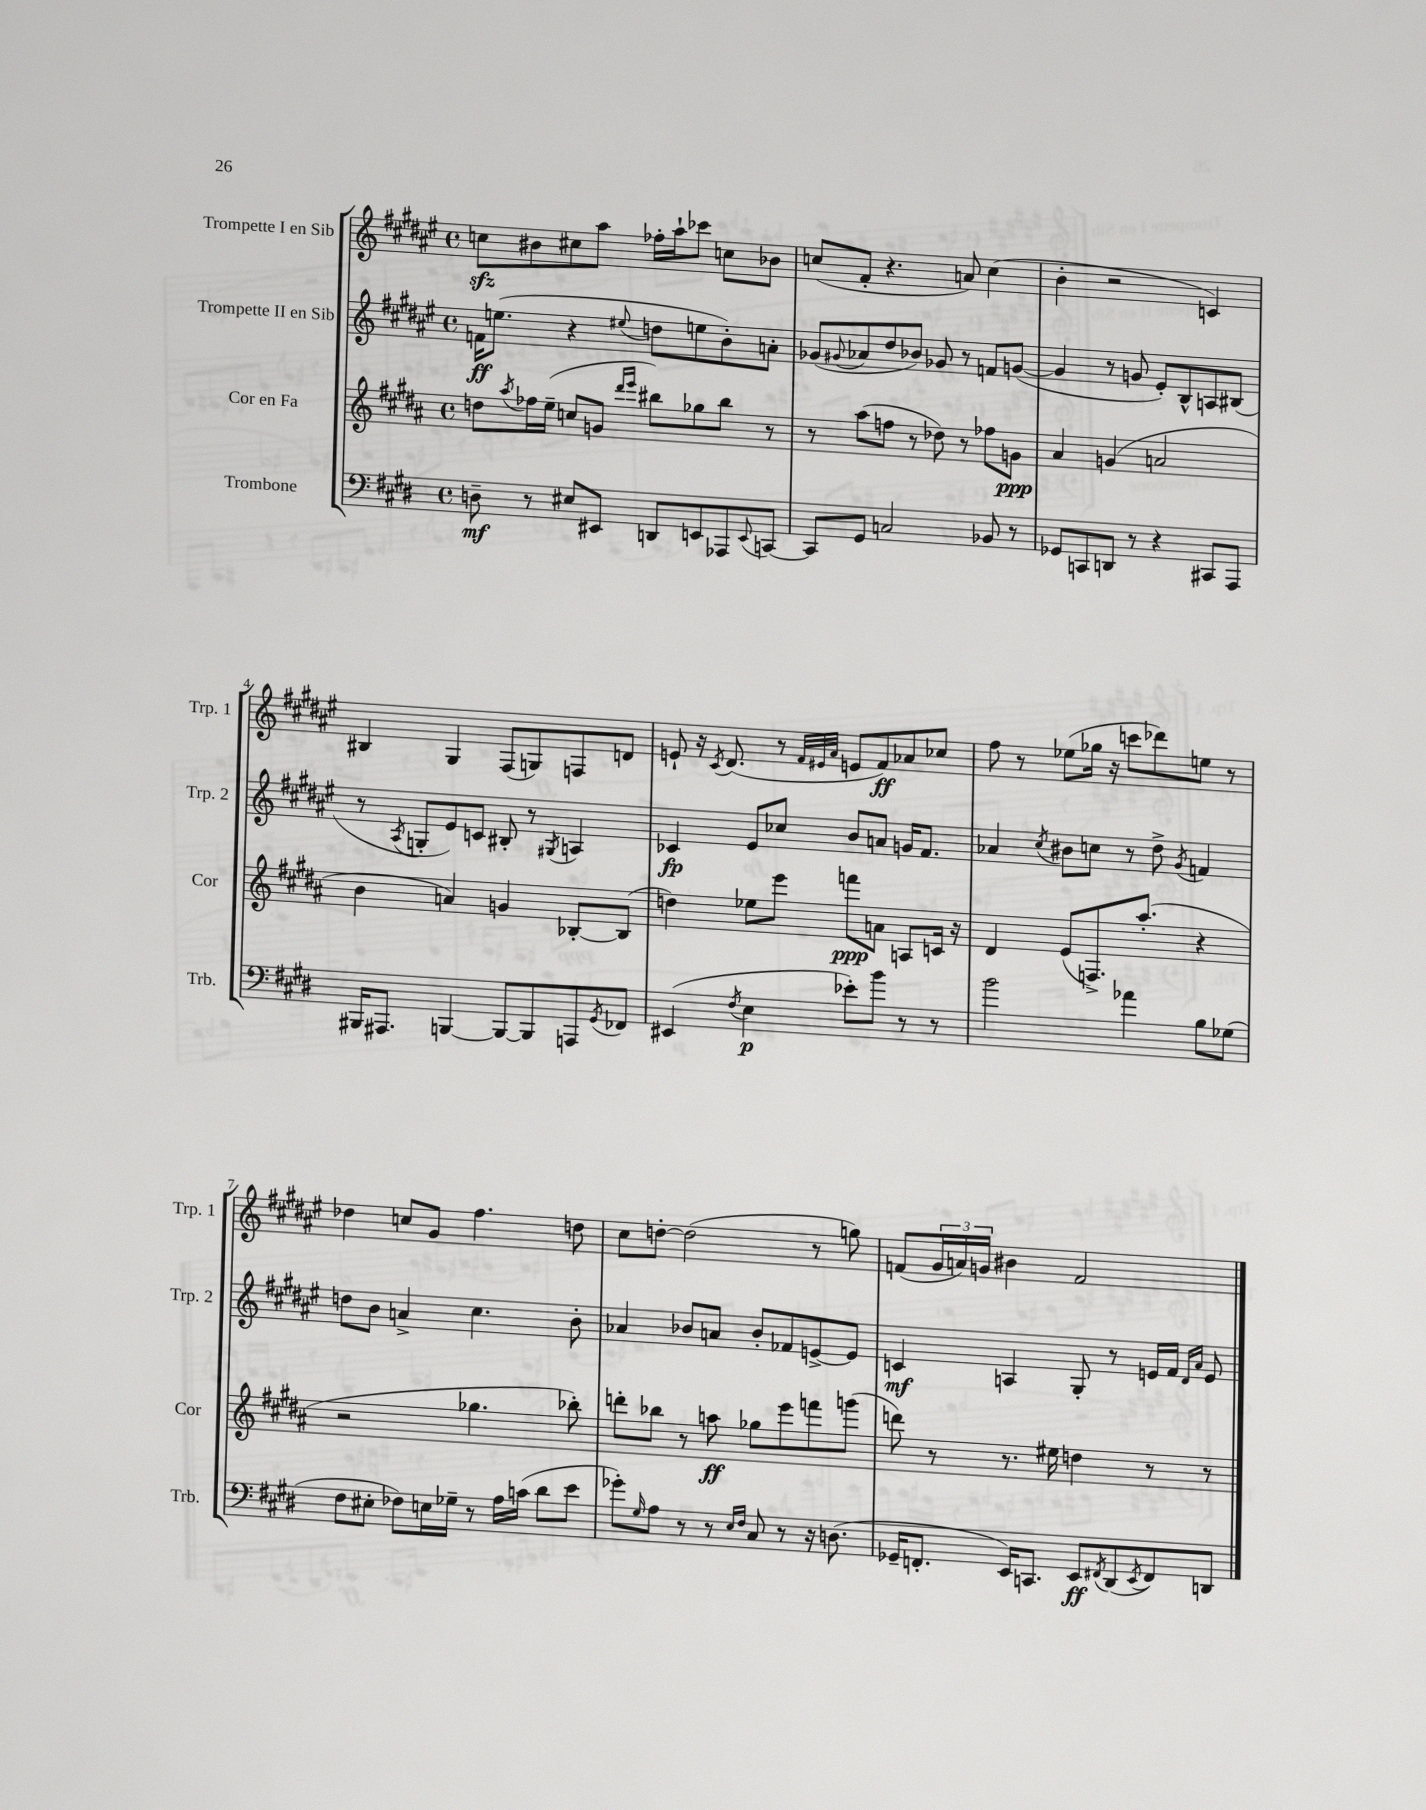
<<
\new StaffGroup <<
\new Staff = "s0" \with { instrumentName = "Trompette I en Sib" shortInstrumentName = "Trp. 1" } {
    \clef treble \key fis \major \defaultTimeSignature \time 4/4
    c''8\sfz bis'8 cis''8 ais''8 fes''16-. ais''16-! ces'''8 c''8 bes'8 |
    c''8( fis'8-. r4. a'8) c''4( |
    b'4-. r2 c'4) |
    bis4 gis4 fis8( g8) f8 d'8 |
    e'8-! r16 \acciaccatura { cis'8 } dis'8.( r8 \grace { fis'32 eis'32 ais'32 } e'8 fis'8\ff) aes'8 ces''8 |
    fis''8 r8 ees''8( ges''16 r16 c'''8 des'''8) e''8 r8 |
    des''4 c''8 gis'8 fis''4. d''8 |
    cis''8 d''8~-. d''2( r8 g''8) |
    f'8( \tuplet 3/2 { gis'16 a'16) g'16 } bis'4 f'2 \bar "|." |
}
\new Staff = "s1" \with { instrumentName = "Trompette II en Sib" shortInstrumentName = "Trp. 2" } {
    \clef treble \key fis \major \defaultTimeSignature \time 4/4
    f'16\ff e''8.( r4 \appoggiatura { eis''8 } d''8 e''8 b'8-.) a'8-. |
    ges'8( \appoggiatura { gis'8 } aes'8 dis''8 bes'8) ges'8 r8 f'8 g'8~( |
    g'4 r8 g'8 eis'8-.) b8-^ a8 bis8( |
    r8 \acciaccatura { ais8 } g8-. eis'8) c'8 bis8-. r8 \acciaccatura { gis8 } a4 |
    ces'4\fp eis'8 ces''8 b'8 a'8 g'16 fis'8. |
    aes'4 \acciaccatura { cis''8 } bis'8 c''8 r8 dis''8-> \acciaccatura { gis'8 } f'4 |
    d''8 b'8 a'4-> cis''4. b'8-. |
    aes'4 bes'8 a'8 bes'8-. fes'8 e'8~-> e'8 |
    c'4\mf a4 gis8-. r8 e'16 fis'16 \grace { dis'16 ais'16 } e'8 \bar "|." |
}
\new Staff = "s2" \with { instrumentName = "Cor en Fa" shortInstrumentName = "Cor" } {
    \clef treble \key b \major \defaultTimeSignature \time 4/4
    d''8 \acciaccatura { ais''8 } fes''16 e''16--( c''8 g'8 \grace { dis'''16 e'''16 } bis''8) ges''8 bis''8 r8 |
    r8 ais''8( f''8 r8 des''8) r8 fes''8 g'8\ppp |
    ais'4 g'4( a'2 |
    b'4 a'4) g'4 bes8~-. bes8( |
    d''4) ees''8 e'''8 f'''8\ppp a'8 a8 c'16 r16 |
    dis'4 e'8( f8.->) ais''8.-.( r4 |
    r2 ges''4. bes''8-.) |
    d'''8-. bes''8 r8 a''8\ff ges''8 e'''8 f'''8 g'''8( |
    d'''8) r8 r8. eis''16 d''4 r8 r8 \bar "|." |
}
\new Staff = "s3" \with { instrumentName = "Trombone" shortInstrumentName = "Trb." } {
    \clef bass \key e \major \defaultTimeSignature \time 4/4
    d8--\mf r8 eis8 eis,8 d,8 e,8 aes,,8 \appoggiatura { e,8 } c,8~ |
    c,8 gis,8 c2 bes,8 r8 |
    ges,8 c,8 d,8 r8 r4 cis,8 a,,8 |
    bis,,16 ais,,8. b,,4~ b,,8~ b,,8 a,,8 \acciaccatura { gis,8 } fes,8 |
    eis,4( \acciaccatura { fis8 } e4\p ees'8-.) b'8 r8 r8 |
    b'2 aes'4 b8 ges8( |
    fis8 eis8-. fes8) e16 ges16-- r8 a16 c'16( dis'8 e'8 |
    ges'8-.) \grace { gis16 } a8 r8 r8 \grace { e16 fis16 } cis8 r8 r16 d8.( |
    ges,16-- f,8.-. e,16) c,8. e,8\ff \acciaccatura { fis,8 } dis,8( \acciaccatura { e,8 } fis,8) d,8 \bar "|." |
}
>>
>>
